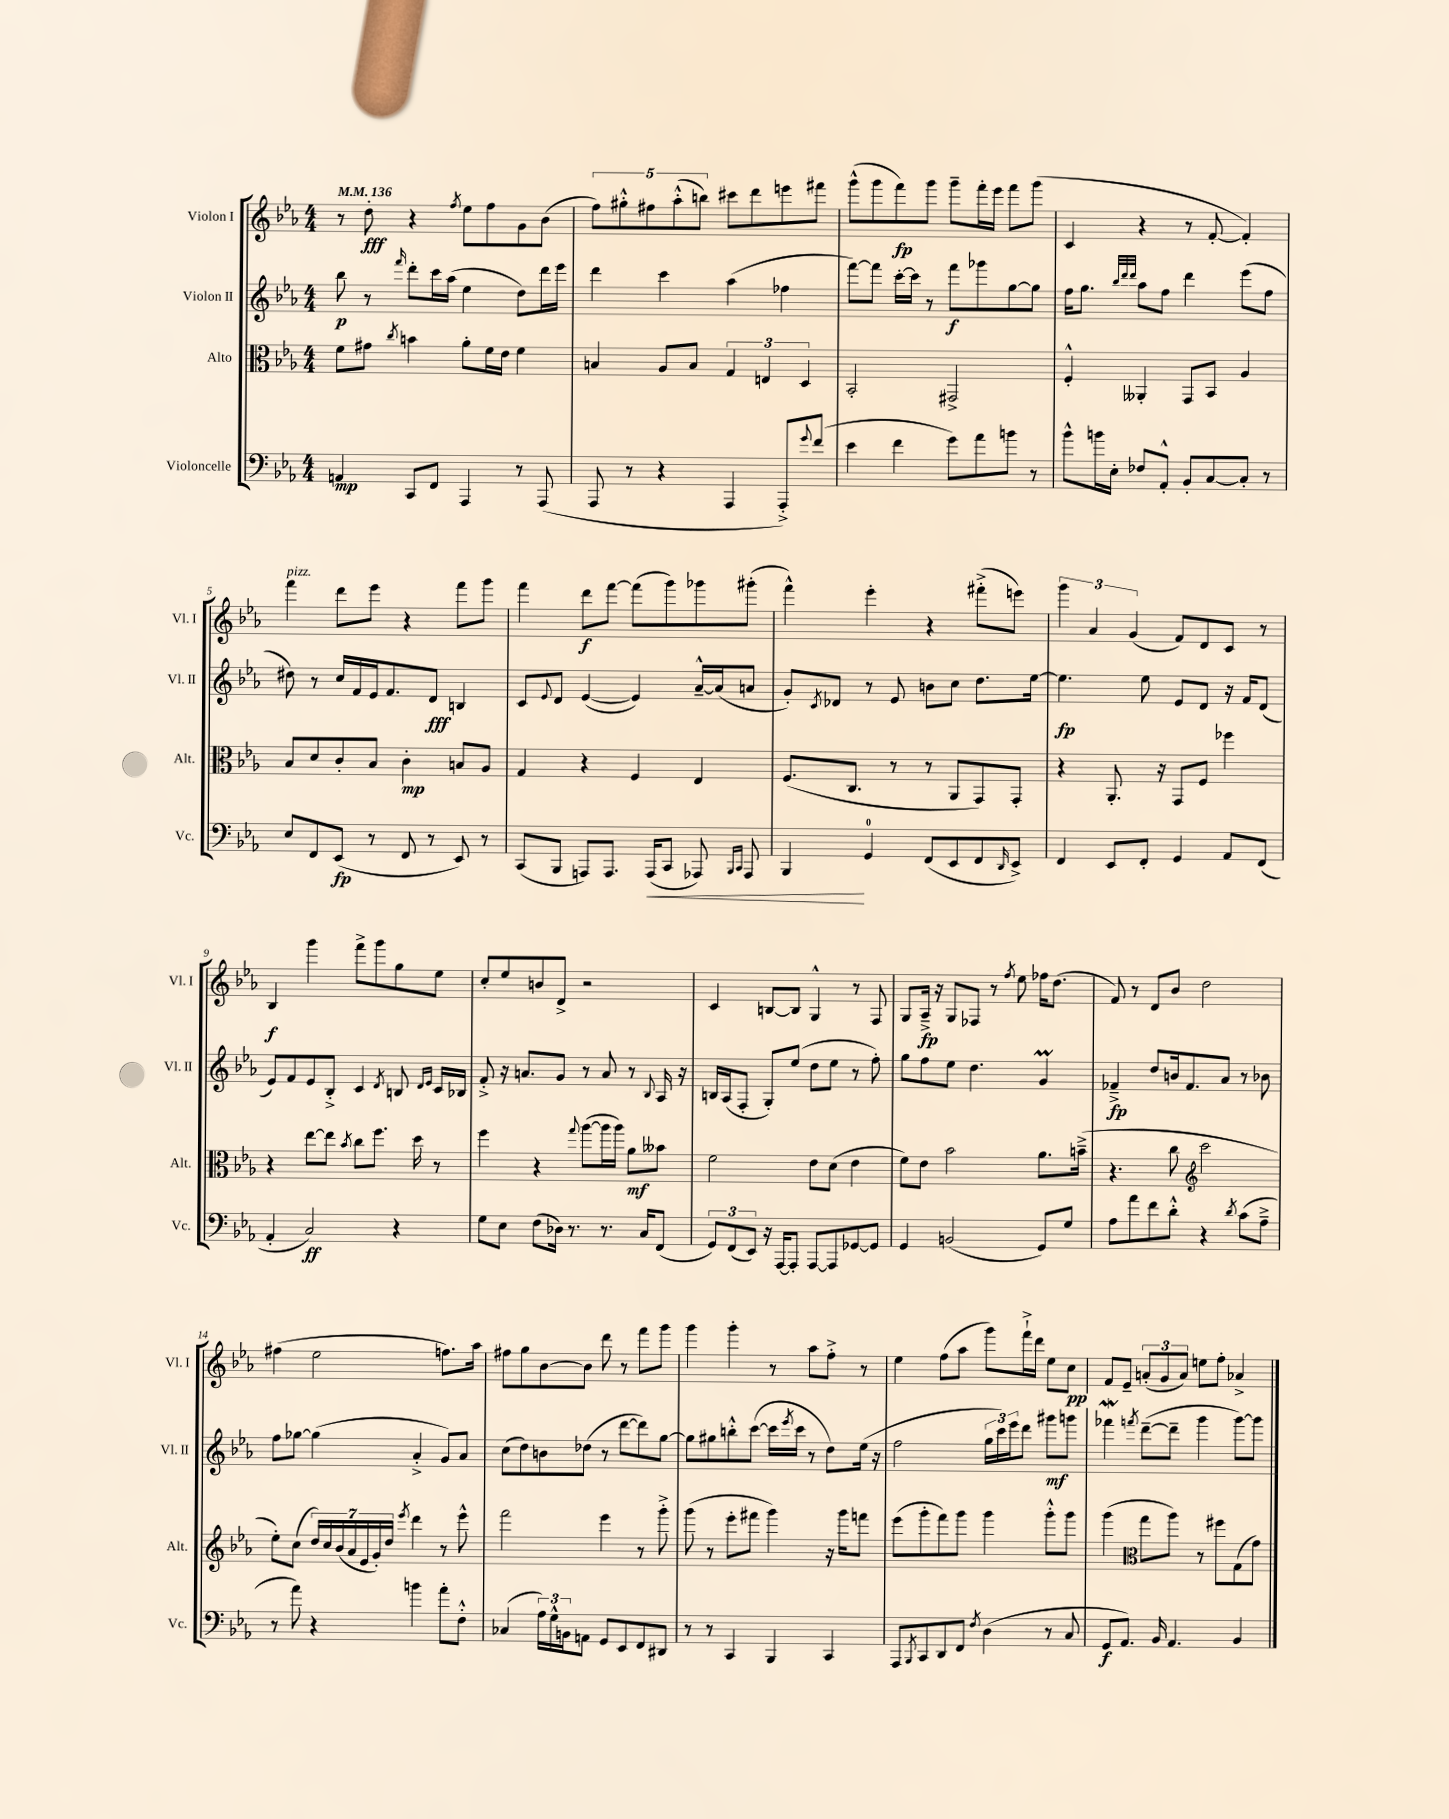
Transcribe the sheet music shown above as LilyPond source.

<<
\new StaffGroup <<
\new Staff = "s0" \with { instrumentName = "Violon I" shortInstrumentName = "Vl. I" } {
    \clef treble \key ees \major \numericTimeSignature \time 4/4 \tempo 4 = 136
    r8 d''8-.\fff r4 \acciaccatura { f''8 } ees''8 f''8 g'8 bes'8( |
    \tuplet 5/4 { f''8) gis''8-.-^ fis''8 aes''8-.-^( b''8) } cis'''8 d'''8 e'''8 fis'''8 |
    g'''8-^( g'''8 f'''8\fp) g'''8 g'''8-- f'''16-. ees'''16 f'''8 g'''8( |
    c'4 r4 r8 f'8~-. f'4-.) |
    f'''4^\markup { \italic "pizz." } d'''8 ees'''8 r4 f'''8 g'''8 |
    f'''4 d'''8\f f'''8~ f'''8( g'''8) ges'''8 gis'''8-.( |
    f'''4-^) ees'''4-. r4 fis'''8-.->( e'''8) |
    \tuplet 3/2 { g'''4 aes'4 g'4( } f'8) d'8 c'8 r8 |
    bes4\f g'''4 f'''8-> g'''8 g''8 ees''8 |
    c''8-. ees''8 b'8 d'8-> r2 |
    c'4 b8~ b8 g4-^ r8 f8 |
    g8 aes16--->\fp r16 g8 fes8 r8 \acciaccatura { f''8 } ees''8 fes''16 d''8.( |
    f'8) r8 d'8 bes'8 d''2 |
    fis''4( ees''2 f''8.) aes''16 |
    fis''8 g''8 bes'8~ bes'8 d'''8 r8 f'''8 g'''8 |
    g'''4 g'''4-. r8 aes''8 f''8-.-> r8 |
    ees''4 f''8( aes''8 g'''8) f'''16-!-> d'''16 ees''8 c''8\pp |
    f'8 ees'8-- \tuplet 3/2 { a'8-.( g'8 a'8) } e''8 f''8-. aes'4-> \bar "|." |
}
\new Staff = "s1" \with { instrumentName = "Violon II" shortInstrumentName = "Vl. II" } {
    \clef treble \key ees \major \numericTimeSignature \time 4/4
    bes''8\p r8 \grace { f'''16 } d'''8-. c'''16 aes''16( ees''4 d''8) d'''16 ees'''16 |
    d'''4 c'''4 aes''4( fes''4 |
    f'''8~) f'''8 c'''16~-. c'''16 r8 f'''8\f ges'''8 g''8~ g''8 |
    f''16 g''8. \grace { bes''32 d'''32 d'''32 } aes''8 f''8 d'''4 ees'''8( f''8 |
    dis''8) r8 c''16 f'16 ees'16 f'8. d'8\fff b4 |
    c'8 \appoggiatura { ees'8 } d'8 ees'4~( ees'4) aes'16~---^ aes'16( a'8 |
    g'8-.) \acciaccatura { c'8 } des'8 r8 ees'8 b'8 c''8 d''8. ees''16~ |
    ees''4.\fp ees''8 ees'8 d'8 r16 f'16 d'8( |
    ees'8) f'8 ees'8 bes8-.-> c'4 \acciaccatura { d'8 } b8 \grace { d'16 ees'16 } c'16 bes16 |
    f'8-.-> r16 a'8. g'8 r8 a'8 r8 \appoggiatura { bes8 } aes16 r16 |
    b16 aes16( f8-. g8-.) ees''8( d''8 ees''8 r8 f''8-.) |
    g''8 f''8 ees''8 d''4. g'4\prall |
    fes'4--->\fp d''8 b'16 fes'8. aes'8 r8 bes'8 |
    f''8 ges''8~ ges''4( aes'4-.-> g'8) aes'8 |
    c''8( d''8) b'8 des''8( r8 d'''8~ d'''8) g''8~ |
    g''8 gis''8 b''8-.-^ c'''8~( c'''16 \acciaccatura { ees'''8 } c'''16 r8 d''8) ees''16( r16 |
    f''2 \tuplet 3/2 { g''16 c'''16) ees'''16 } d'''8 gis'''8\mf g'''8 |
    fes'''4\mordent \acciaccatura { f'''8 } d'''8~--( d'''8-- g'''4 g'''8~) g'''8 \bar "|." |
}
\new Staff = "s2" \with { instrumentName = "Alto" shortInstrumentName = "Alt." } {
    \clef alto \key ees \major \numericTimeSignature \time 4/4
    f'8 gis'8 \acciaccatura { c''8 } b'4 aes'8-. f'16 ees'16 f'4 |
    b4 aes8 b8 \tuplet 3/2 { g4 e4 d4 } |
    bes,2-. gis,2-> |
    f4-.-^ aeses,4-. g,8 bes,8 aes4 |
    bes8 d'8 c'8-. bes8 c'4-.\mp b8 aes8 |
    g4 r4 f4 ees4 |
    f8.( c8. r8 r8 aes,8 g,8) g,8-. |
    r4 aes,8.-. r16 g,8 f8 fes''4 |
    r4 ees''8~ ees''8 \acciaccatura { bes'8 } c''8 f''8. d''16 r8 |
    f''4 r4 \appoggiatura { g''8 } aes''8~( aes''16 aes''16) aes'8\mf beses'8 |
    f'2 ees'8 d'8( ees'4 |
    f'8) ees'8 bes'2 aes'8. b'16--->( |
    r4. c''8 \clef treble c'''2 |
    ees''8-.) c''8( \tuplet 7/4 { d''16) c''16 bes'16( aes'16 ees'16 g'16-.) d''16 } \acciaccatura { ees'''8 } d'''4 r8 ees'''8-^ |
    f'''2 ees'''4 r8 g'''8-.-> |
    g'''8( r8 ees'''8-. fis'''8 g'''4) r16 g'''16 f'''8 |
    ees'''8( g'''8-. f'''8) g'''8 g'''4 g'''8-.-^ g'''8 |
    g'''4( \clef alto g''8 aes''8) r8 fis''8 g8( g'8) \bar "|." |
}
\new Staff = "s3" \with { instrumentName = "Violoncelle" shortInstrumentName = "Vc." } {
    \clef bass \key ees \major \numericTimeSignature \time 4/4
    a,4\mp c,8 f,8 aes,,4 r8 aes,,8( |
    aes,,8 r8 r4 aes,,4 aes,,8-.->) \appoggiatura { g'8 } f'8( |
    ees'4 f'4 g'8) aes'8 b'8 r8 |
    bes'8-^ b'16 ees16-. fes8 aes,8-.-^ bes,8-. c8~ c8-. r8 |
    ees8 f,8 ees,8\fp( r8 f,8 r8 ees,8) r8 |
    c,8( bes,,8 a,,8) a,,8. a,,16\<( c,8 aes,,8) \grace { bes,,16 c,16 } aes,,8 |
    bes,,4\! g,4-0 f,8( ees,8 f,8 \grace { d,16 } ees,8->) |
    f,4 ees,8 f,8-. g,4 aes,8 f,8( |
    aes,4-. c2\ff) r4 |
    g8 ees8 f8( des16) r8. r8. c16 f,8( |
    \tuplet 3/2 { g,8) f,8( ees,8) } r16 aes,,16~ aes,,8-. aes,,8~ aes,,8 ges,8~ ges,8 |
    g,4 b,2( g,8) g8 |
    aes8 aes'8 f'8 d'8-.-^ r4 \acciaccatura { d'8 } c'8( aes8---> |
    r8 aes'8) r4 b'4 aes'8-. f8-.-^ |
    ces4( \tuplet 3/2 { aes16) g16-^ b,16 } a,8 g,8 ees,8 f,8 dis,8 |
    r8 r8 c,4 bes,,4 c,4 |
    aes,,8 \acciaccatura { bes,,8 } c,8 d,8 f,8 \acciaccatura { f8 } d4( r8 c8 |
    g,8\f aes,8.) bes,16 aes,4. bes,4 \bar "|." |
}
>>
>>
